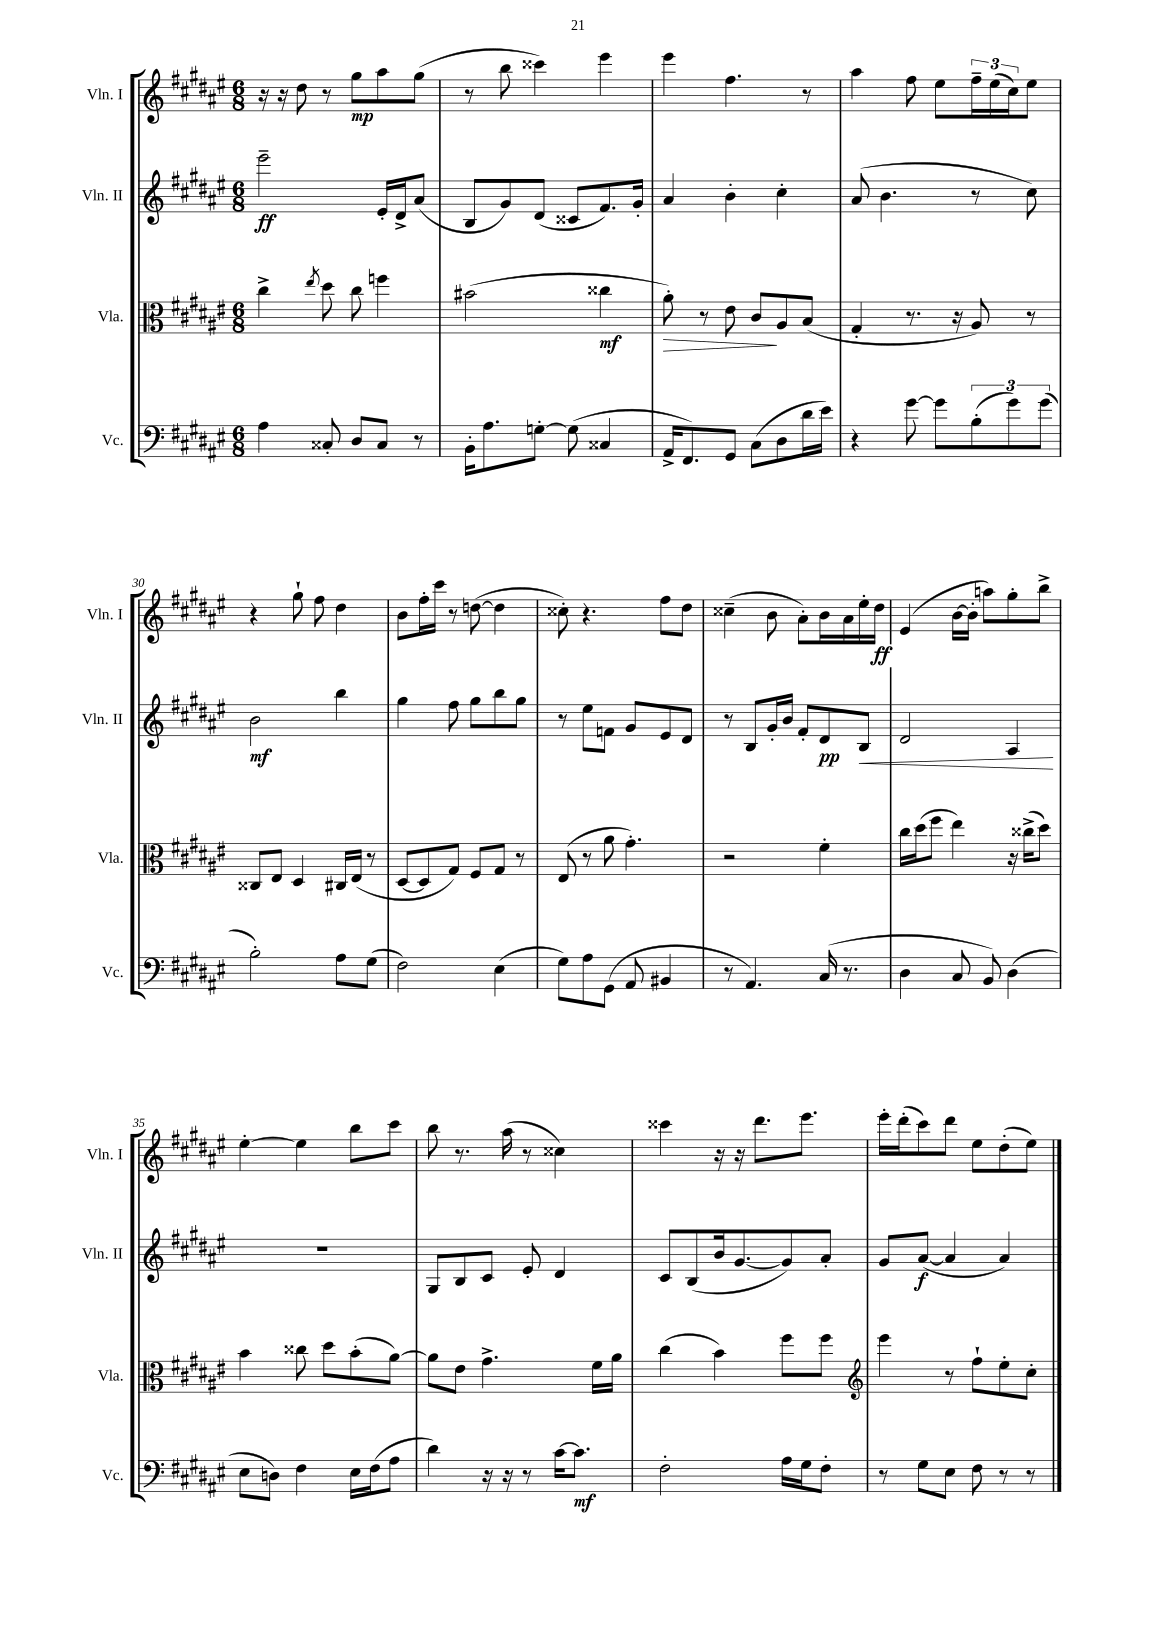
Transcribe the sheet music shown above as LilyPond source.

<<
\new StaffGroup <<
\new Staff = "s0" \with { instrumentName = "Vln. I" shortInstrumentName = "Vln. I" } {
    \clef treble \key fis \major \numericTimeSignature \time 6/8
    r16 r16 dis''8 r8 gis''8\mp ais''8 gis''8( |
    r8 b''8 cisis'''4) eis'''4 |
    eis'''4 fis''4. r8 |
    ais''4 fis''8 eis''8 \tuplet 3/2 { fis''16-- eis''16( cis''16) } eis''8 |
    r4 gis''8-! fis''8 dis''4 |
    b'8 fis''16-. cis'''16 r8 d''8~( d''4 |
    cisis''8-.) r4. fis''8 dis''8 |
    cisis''4--( b'8 ais'8-.) b'16 ais'16 eis''16-. dis''16\ff |
    eis'4( b'16~ b'16-. a''8) gis''8-. b''8-> |
    eis''4~-. eis''4 b''8 cis'''8 |
    b''8 r8. ais''16( r8 cisis''4) |
    cisis'''4 r16 r16 dis'''8. eis'''8. |
    eis'''16-. dis'''16-.( cis'''8) dis'''8 eis''8 dis''8-.( eis''8) \bar "|." |
}
\new Staff = "s1" \with { instrumentName = "Vln. II" shortInstrumentName = "Vln. II" } {
    \clef treble \key fis \major \numericTimeSignature \time 6/8
    eis'''2--\ff eis'16-. dis'16-> ais'8( |
    b8 gis'8) dis'8( cisis'8 fis'8.) gis'16-. |
    ais'4 b'4-. cis''4-. |
    ais'8( b'4. r8 cis''8) |
    b'2\mf b''4 |
    gis''4 fis''8 gis''8 b''8 gis''8 |
    r8 eis''8 f'8 gis'8 eis'8 dis'8 |
    r8 b8 gis'16-. b'16 fis'8-. dis'8\pp b8\< |
    dis'2 ais4\! |
    R2. |
    gis8 b8 cis'8 eis'8-. dis'4 |
    cis'8 b8( b'16 gis'8.~ gis'8) ais'8-. |
    gis'8 ais'8~\f( ais'4 ais'4) \bar "|." |
}
\new Staff = "s2" \with { instrumentName = "Vla." shortInstrumentName = "Vla." } {
    \clef alto \key fis \major \numericTimeSignature \time 6/8
    cis''4-> \acciaccatura { eis''8 } dis''8 cis''8 f''4 |
    bis'2( cisis''4\mf |
    ais'8-.\>) r8 eis'8 cis'8\! ais8 b8( |
    gis4-. r8. r16 ais8) r8 |
    cisis8 eis8 dis4 cis16 eis16( r8 |
    dis8~ dis8 gis8) fis8 gis8 r8 |
    eis8( r8 ais'8 gis'4.-.) |
    r2 fis'4-. |
    cis''16 dis''16( fis''8 eis''4) r16 cisis''16->( dis''8) |
    b'4 cisis''8 dis''8 b'8-.( ais'8~) |
    ais'8 eis'8 gis'4.-> fis'16 ais'16 |
    cis''4( b'4) fis''8 fis''8 |
    \clef treble eis'''4 r8 fis''8-! eis''8-. cis''8-. \bar "|." |
}
\new Staff = "s3" \with { instrumentName = "Vc." shortInstrumentName = "Vc." } {
    \clef bass \key fis \major \numericTimeSignature \time 6/8
    ais4 cisis8-. dis8 cisis8 r8 |
    b,16-. ais8. g8~-. g8( cisis4 |
    ais,16-> fis,8.) gis,8 cis8( dis8 dis'16 eis'16) |
    r4 gis'8~ gis'8 \tuplet 3/2 { b8-.( gis'8) gis'8( } |
    b2-.) ais8 gis8( |
    fis2) eis4( |
    gis8) ais8 gis,8( ais,8 bis,4 |
    r8 ais,4.) cis16( r8. |
    dis4 cis8 b,8) dis4( |
    eis8 d8) fis4 eis16 fis16( ais8 |
    dis'4) r16 r16 r8 cis'16~ cis'8.\mf |
    fis2-. ais16 gis16 fis8-. |
    r8 gis8 eis8 fis8 r8 r8 \bar "|." |
}
>>
>>
\layout { \context { \Score currentBarNumber = #26 \override BarNumber.break-visibility = ##(#f #t #t) barNumberVisibility = #(every-nth-bar-number-visible 5) } }
